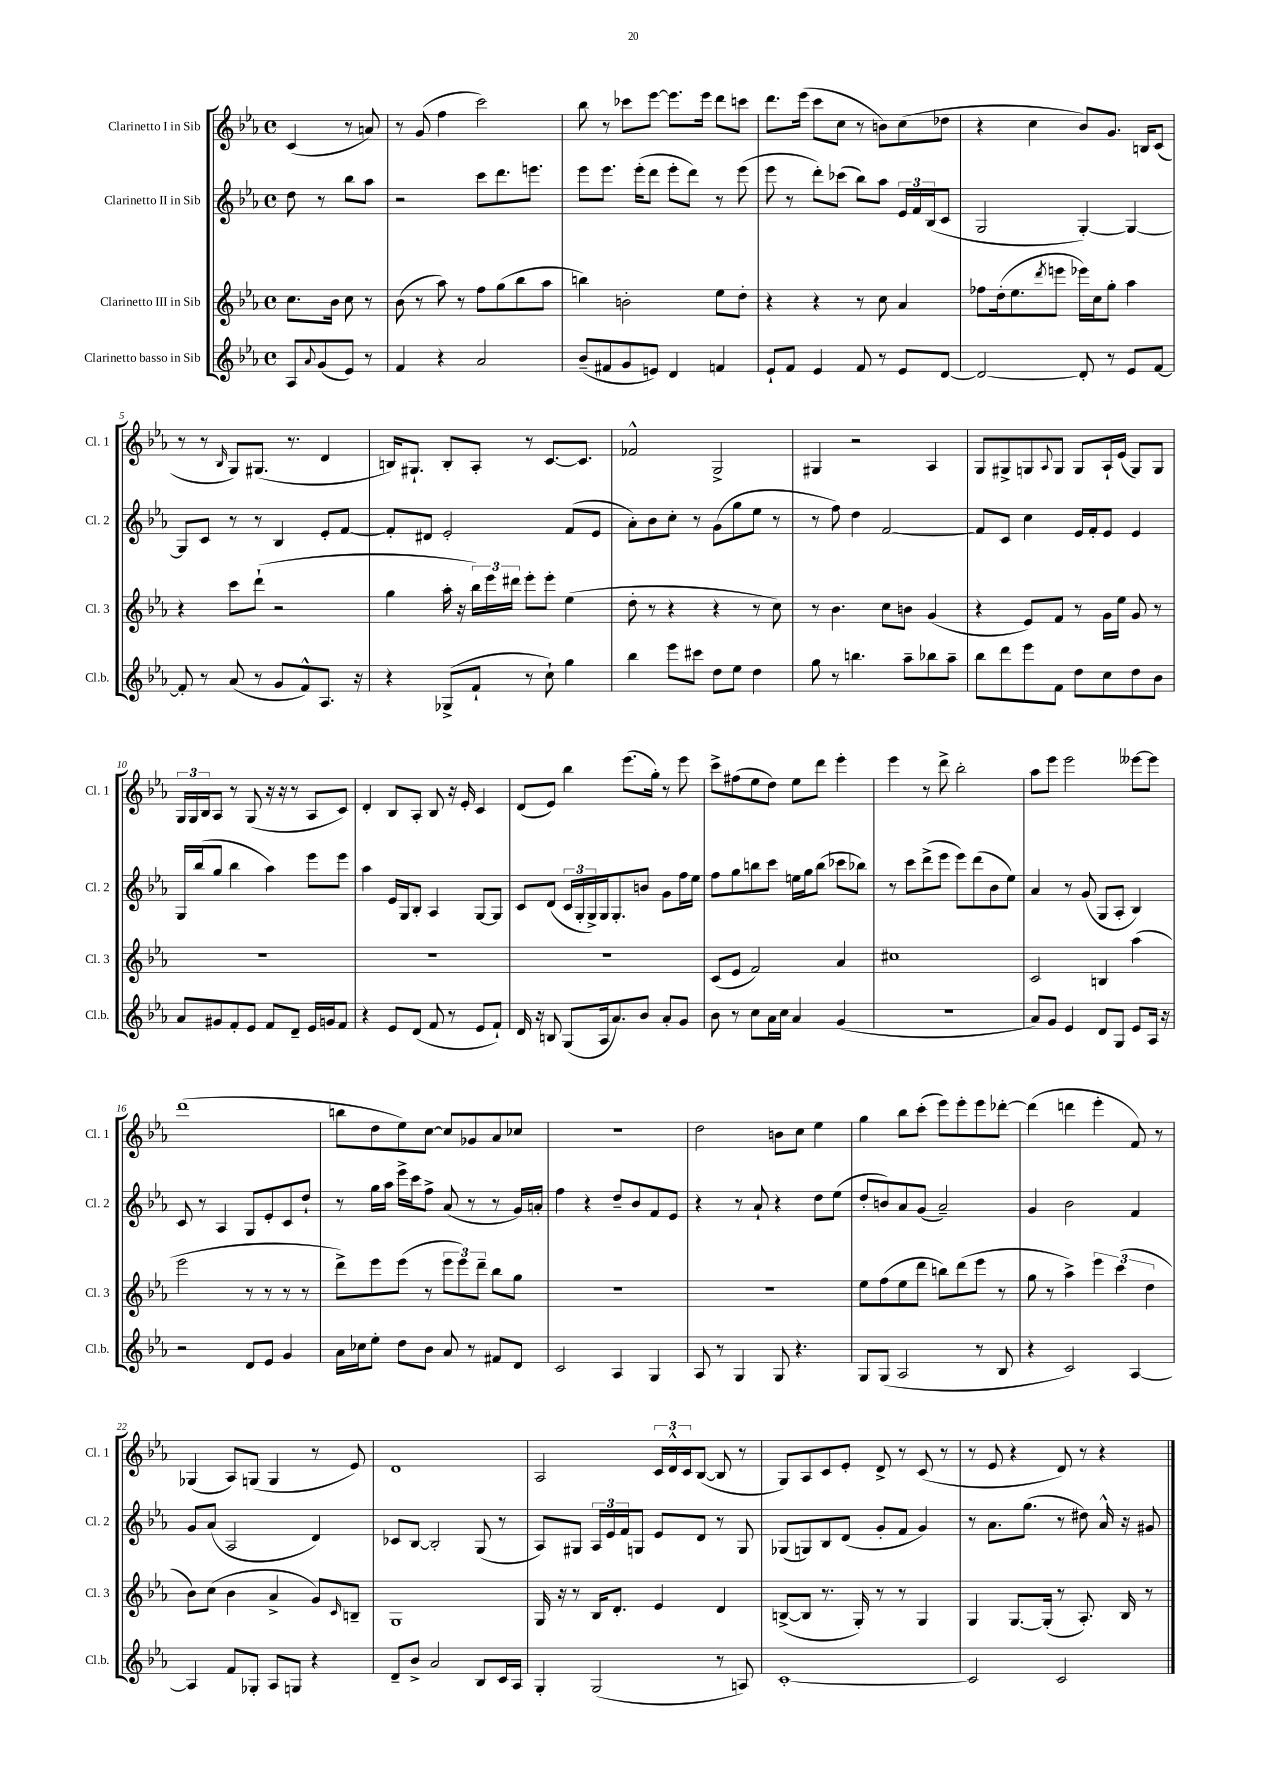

**kern	**kern	**kern	**kern
*part4	*part3	*part2	*part1
*staff4	*staff3	*staff2	*staff1
*I"Clarinetto basso in Sib	*I"Clarinetto III in Sib	*I"Clarinetto II in Sib	*I"Clarinetto I in Sib
*I'Cl.b.	*I'Cl. 3	*I'Cl. 2	*I'Cl. 1
*clefG2	*clefG2	*clefG2	*clefG2
*k[b-e-a-]	*k[b-e-a-]	*k[b-e-a-]	*k[b-e-a-]
*M4/4	*M4/4	*M4/4	*M4/4
*met(c)	*met(c)	*met(c)	*met(c)
=	=	=	=
8A-/L	8.cc\L	8dd\	(4c/
8qqa-/	.	.	.
(8g/	.	8r	.
.	16b-\Jk	.	.
8e-/J)	8cc\	8bb-\L	8r
8r	8r	8aa-\J	8an/)
=1	=1	=1	=1
4f/	(8b-\	2r	8r
.	8r	.	(8g/
4r	8aa-\)	.	4ff\
.	8r	.	.
2a-/	8ff\L	8ccc\L	2ccc\)
.	(8gg\	8.ddd\	.
.	8bb-\	.	.
.	.	8.eeen\J	.
.	8aa-\J	.	.
=2	=2	=2	=2
(8b-~/L	4bbn\)	8eee-\L	8bb-\
8f#X/	.	8.eee-\J	8r
8g/	2bn'\	.	8ccc-X\L
.	.	(16eee-'\KL	.
8en/J)	.	8ddd\J	[8eee-\J
4d/	.	8eee-'\L	8.eee-\L]
.	.	8ddd\J)	.
.	.	.	16eee-\Jk
4fn/	8ee-\L	8r	8ddd\L
.	8dd'\J	(8eee-\	8cccn\J
=3	=3	=3	=3
8e-`/L	4r	8eee-\	8.ddd\L
8f/J	.	8r	.
.	.	.	(16eee-\Jk
4e-/	4r	8ddd'\L)	8ccc\L
.	.	(8ccc-X\J	8cc\J
8f/	8r	8bb-\L)	8r
8r	8cc\	8aa-\J	8bn\L)
8e-/L	4a-/	24e-/LL	(8cc\
.	.	24f/	.
.	.	(24B-/J	.
[8d/J	.	8c/J	8dd-X\J
=4	=4	=4	=4
2d/_	8ff-X\L	2G/	4r
.	(16dd'\k	.	.
.	8.ee-\	.	.
.	.	.	4cc\
.	8qddd/	.	.
.	8eeen\J	.	.
8d'/]	16eee-X\LL)	[4G'/)	8b-/L)
.	16cc\J	.	.
8r	8gg'\J	.	8.g/J
8e-/L	4aa-\	4G/_	.
.	.	.	16Bn/KL
[8f/J	.	.	(8c/J
!!LO:LB:g=z
=5	=5	=5	=5
8f'/]	4r	8G/L]	8r
8r	.	8c/J	8r
.	.	.	16qqB-/
(8a-/	8ccc\L	8r	8G/L)
8r	(8ddd`\J	8r	(8.G#X/J
8g/L	2r	4B-/	.
.	.	.	8.r
8f^^/)	.	.	.
8.A-/J	.	8e-'/L	4d/
.	.	[8f/J	.
16r	.	.	.
=6	=6	=6	=6
4r	4gg\	8f'/L]	16Bn/KL)
.	.	.	8.G#X`/J
.	.	8d#X/J	.
(8G-X^/L	16aa-'\	2e-'/	8B'/L
.	16r	.	.
8f`/J	24bb-\LL)	.	8A-'/J
.	24eee-\	.	.
.	24ddd#X\JJ	.	.
8r	8eee-'\L	.	8r
8cc`\)	8eee-'\J	.	[8.c/L
4gg\	(4ee-\	(8f/L	.
.	.	.	8.c/J]
.	.	8e-/J	.
=7	=7	=7	=7
4bb-\	8dd'\	8a-'\L)	2f-X^^/
.	8r	8b-\	.
8eee-\L	4r	8cc'\J	.
8ccc#X\J	.	8r	.
8dd\L	4r	(8g\L	2G^/
8ee-\J	.	8gg\	.
4dd\	8r	8ee-\J	.
.	8cc\)	8r	.
=8	=8	=8	=8
8gg\	8r	8r	4G#X/
8r	4.b-\	8ff\)	.
4.bbn\	.	4dd\	2r
.	8cc\L	[2f/	.
8aa-~\L	8bn\J	.	.
8bb-X\	(4g/	.	4A-/
8aa-~\J	.	.	.
=9	=9	=9	=9
8bb-\L	4r	8f/L]	8G/L
8ddd\	.	8c/J	8G#X^/
8eee-\	8e-/L)	4cc\	8Gn/
.	.	.	8qqA-/
8f\J	8f/J	.	8G/J
8dd\L	8r	16e-/LL	8G/L
.	.	16f'/J	.
8cc\	16g\LL	8e-/J	16A-`/L
.	16ee-\JJ	.	(16e-/JJ
8dd\	8g/	4e-/	8G/L)
8b-\J	8r	.	8G/J
!!LO:LB:g=z
=10	=10	=10	=10
8a-/L	1r	16G/LL	24G/LL
.	.	.	24G/
.	.	(16bb-/J	.
.	.	.	24B-/J
8g#X/	.	8gg/J	8A-/J
8f'/	.	4bb-\	8r
8e-/J	.	.	(8G/
8f/L	.	4aa-\)	16r
.	.	.	16r
8d~/J	.	.	8r
16e-/LL	.	8eee-\L	8A-/L
16gn/J	.	.	.
8f/J	.	8eee-\J	8c/J)
=11	=11	=11	=11
4r	1r	4aa-\	4d'/
8e-/L	.	16e-/LL	8B-/L
.	.	16G/J	.
(8d/J	.	8B-'/J	8A-'/J
8f/	.	4A-/	8B-/
8r	.	.	16r
.	.	.	16e-'/
8e-/L	.	[8G/L	4c/
8f`/J)	.	8G/J]	.
=12	=12	=12	=12
16d/	1r	8c/L	(8d/L
16r	.	.	.
8Bn/	.	(8d/J	8e-/J)
(8G/L	.	24c/LL	4bb-\
.	.	24G'/	.
.	.	24G^/)	.
16A-/k	.	16G/J	.
8.a-/)	.	8.G'/	.
.	.	.	(8.eee-\L
8b-/J	.	8bn/J	.
.	.	.	16gg'\Jk)
8a-'/L	.	8g\L	8r
8g/J	.	16ff\L	8eee-\
.	.	16ee-\JJ	.
=13	=13	=13	=13
8b-\	(8c/L	8ff\L	8ccc^\L
8r	8e-/J	8gg\	(8ff#X\
8cc\L	2f/)	8bbn\	8ee-\
16a-\L	.	8ccc\J	8dd\J)
16cc\JJ	.	.	.
4a-/	.	16een\LL	8ee-\L
.	.	16gg\J	.
.	.	(8bb\J	8ddd\J
(4g/	4a-/	8ccc-X\L	4eee-'\
.	.	8bb-X\J)	.
=14	=14	=14	=14
1r	1cc#X	8r	4eee-\
.	.	8ccc\L	.
.	.	(8ddd^\	8r
.	.	8eee-\J	8ddd^\
.	.	8eee-\L)	2bb-'\
.	.	(8ddd\	.
.	.	8b-\	.
.	.	8ee-\J)	.
=15	=15	=15	=15
8a-/L)	2c/	4a-/	8aa-\L
8g/J	.	.	8eee-\J
4e-/	.	8r	2eee-\
.	.	(8g/	.
8d/L	4Bn/	8G/L	.
8G/J	.	8A-'/J	.
8e-/L	(4aa-\	4B-/)	[8eee--X\L
16A-/Jk	.	.	8eee--\J]
16r	.	.	.
!!LO:LB:g=z
=16	=16	=16	=16
2r	2eee-\	8c/	(1ddd
.	.	8r	.
.	.	4A-/	.
8d/L	8r	8G/L	.
8e-/J	8r	8e-'/	.
4g/	8r	8c/	.
.	8r	8dd`/J	.
=17	=17	=17	=17
16a-\LL	8ddd^\L)	8r	8bbn\L
16cc-X\J	.	.	.
8ee-'\J	8eee-\	16gg\LL	8dd\
.	.	16aa-\JJ	.
8dd\L	(8eee-\J	16eee-^\LL	8ee-\)
.	.	16ccc\J	.
8b-\J	8r	8ff^\J	[8cc\J
8a-/	12eee-\L	(8a-/	8cc/L]
.	12eee-\)	.	.
8r	.	8r	8g-X/
.	12ddd~\J	.	.
8f#X/L	8bb-\L	8r	8a-/
8d/J	8gg\J	16g/LL)	8cc-X/J
.	.	16an'/JJ	.
=18	=18	=18	=18
2c/	1r	4ff\	1r
.	.	4r	.
4A-/	.	8dd~/L	.
.	.	8b-/	.
4G/	.	8f/	.
.	.	8e-/J	.
=19	=19	=19	=19
8A-/	1r	4r	2dd\
8r	.	.	.
4G/	.	8r	.
.	.	8a-`/	.
8G/	.	4r	8bn\L
4.r	.	.	8cc\J
.	.	8dd\L	4ee-\
.	.	(8ee-\J	.
=20	=20	=20	=20
8G/L	8ee-\L	8dd'/L	4gg\
(8G/J	(8ff\	8bn/)	.
2A-/	8ee-\	8a-/	8bb-\L
.	8ddd\J	(8g/J	(8ccc'\J
.	8bbn\L)	2a-~/)	8eee-\L)
.	(8ddd\	.	8eee-'\
8r	8eee-\J	.	8eee-\
8B-/	8r	.	[8ddd-X'\J
=21	=21	=21	=21
4r	8gg\	4g/	(4ddd-\]
.	8r	.	.
2c/)	4aa-^\)	2b-\	4dddn\
.	6eee-\	.	4eee-'\
.	(6ccc\	.	.
[4A-/	.	4f/	8f/)
.	6dd\	.	.
.	.	.	8r
!!LO:LB:g=z
=22	=22	=22	=22
4A-/]	8b-\L)	8g/L	(4G-X/
.	(8cc\J	(8a-/J	.
8f/L	4b-\	2A-/	8A-/L)
8G-X'/J	.	.	(8Gn/J
8A-/L	4a-^/	.	4G/
8Gn/J	.	.	.
4r	8g/L)	4d/)	8r
.	16qqc/	.	.
.	8Bn~/J	.	8e-/)
=23	=23	=23	=23
8d~/L	1G	8c-X/L	1d
8b-^/J	.	[8B-/J	.
2a-/	.	2B-'/]	.
8B-/L	.	(8G/	.
16c/L	.	8r	.
16A-/JJ	.	.	.
=24	=24	=24	=24
4G'/	16G/	8A-/L)	2A-/
.	16r	.	.
.	8r	8G#X/J	.
(2G/	16B-/KL	24A-/LL	.
.	.	24e-/	.
.	8.d'/J	.	.
.	.	24f/J	.
.	.	8Gn/J	.
.	4e-/	8e-/L	24c/LL
.	.	.	24d^^/
.	.	.	24c/J
.	.	8d/J	([8B-/J
8r	4d/	8r	8B-/]
8An/)	.	8G/	8r
=25	=25	=25	=25
[1c'	([8Bn^/L	(8G-X/L	8G/L)
.	8B/J]	8Gn/)	8A-/
.	8.r	8B-/	8c/
.	.	(8d/J	8e-'/J
.	16G'/)	.	.
.	8r	8g'/L	8d^/
.	8r	8f/J	8r
.	4G/	4g/)	(8c/
.	.	.	8r
=26	=26	=26	=26
2c/]	4G/	8r	8r
.	.	8.a-\L	8e-/
.	[8.G/L	.	4r
.	.	(8.gg\J	.
.	(16G'/Jk]	.	.
2c/	8r	8r	8d/)
.	8.A-'/)	8dd#X\)	8r
.	.	16a-^^/	4r
.	16B-/	16r	.
.	8r	8g#X/	.
==	==	==	==
*-	*-	*-	*-
